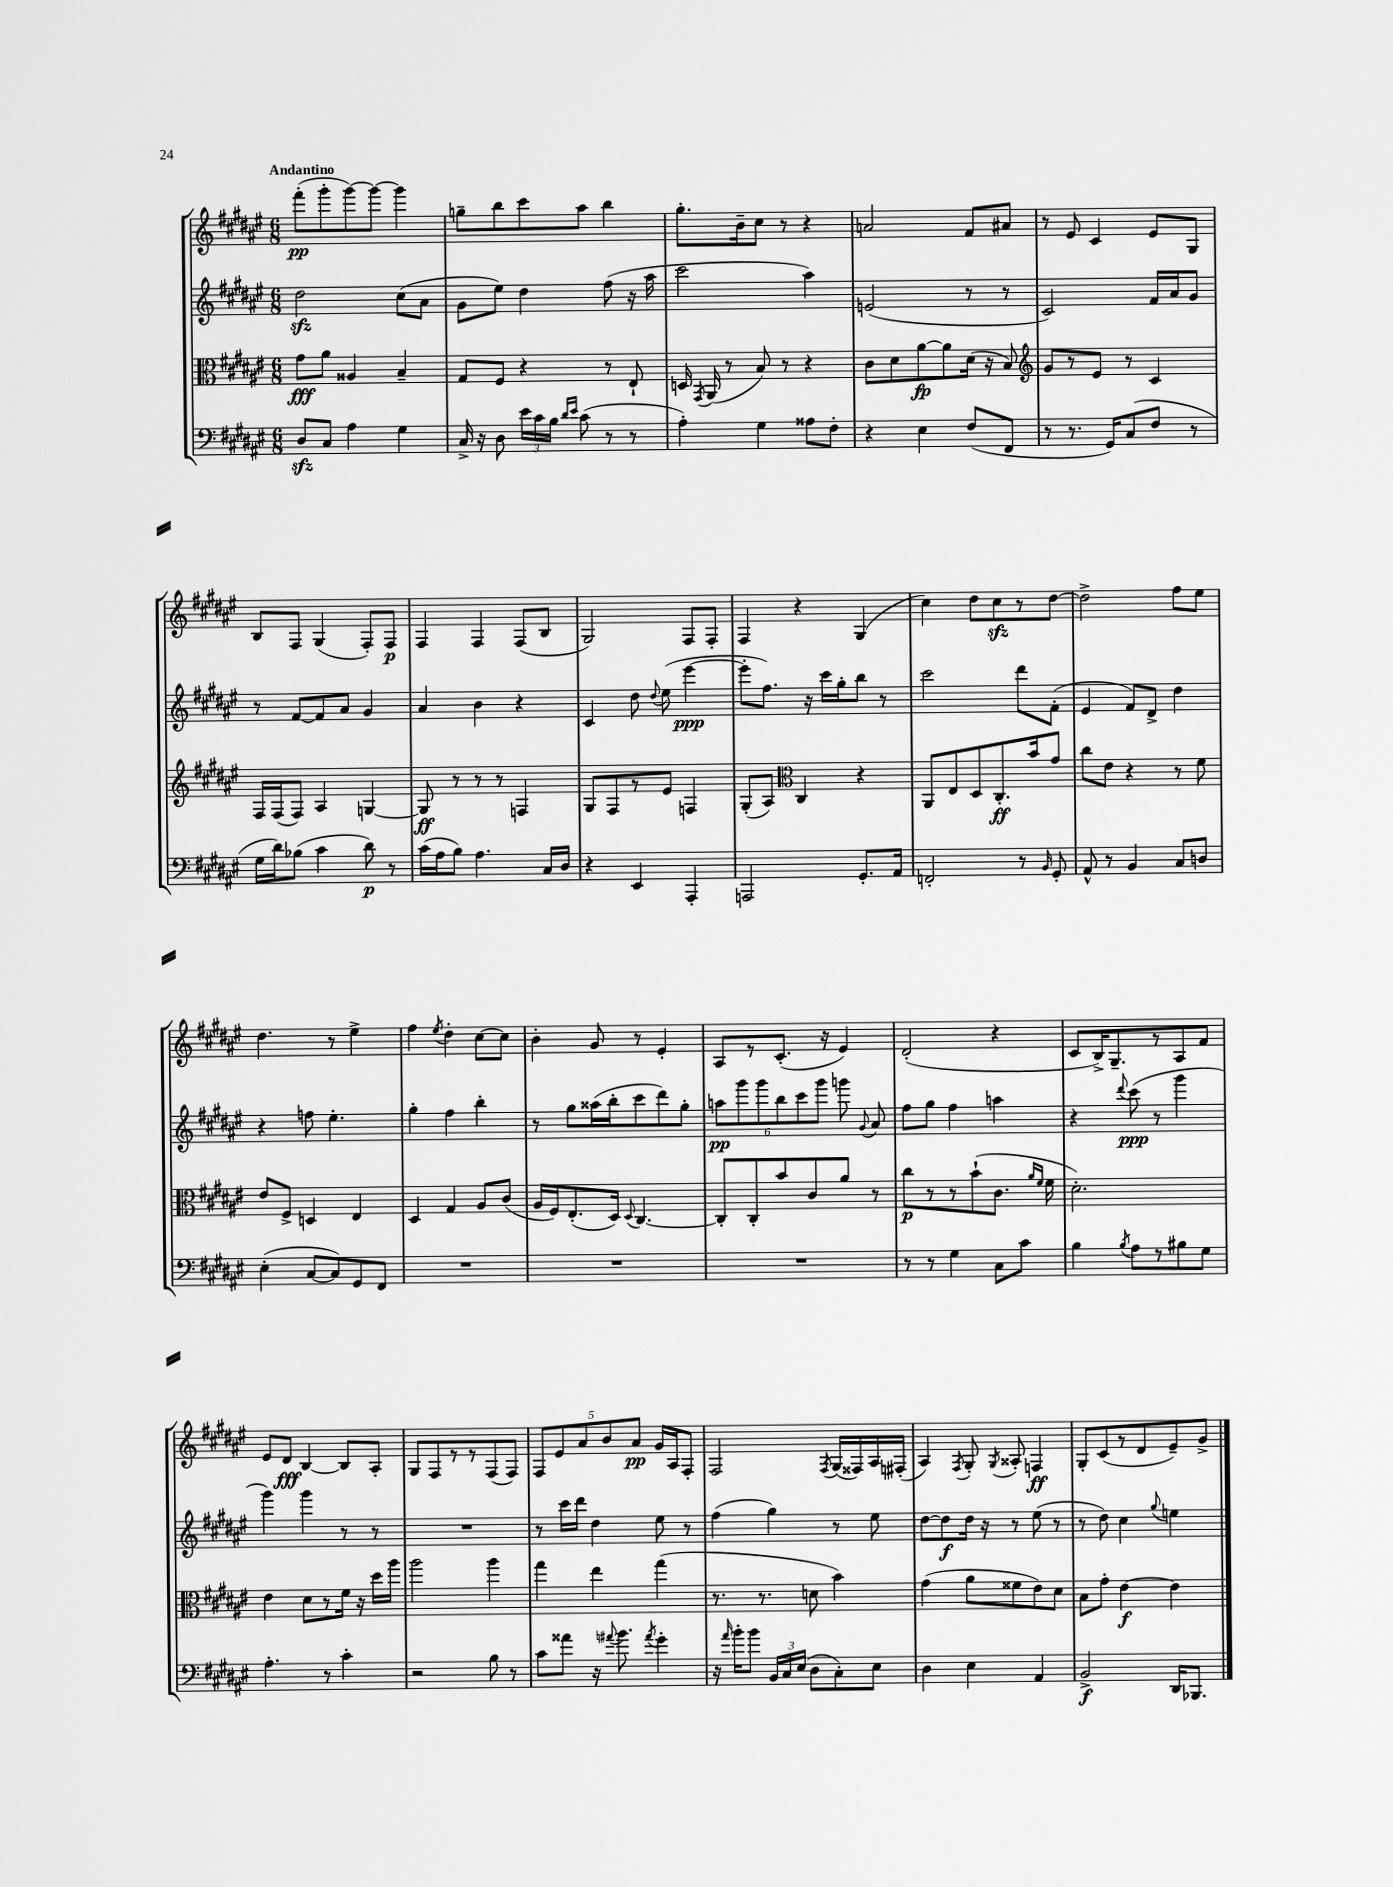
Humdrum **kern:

**kern	**kern	**kern	**kern
*staff4	*staff3	*staff2	*staff1
*clefF4	*clefC3	*clefG2	*clefG2
*k[f#c#g#d#a#e#]	*k[f#c#g#d#a#e#]	*k[f#c#g#d#a#e#]	*k[f#c#g#d#a#e#]
*M6/8	*M6/8	*M6/8	*M6/8
8D#	8g#	2dd#	(8fff#'
8C#	8a#	.	8ggg#'
4A#	4A##	.	[8ggg#)
.	.	.	8ggg#_
4G#	4B~	(8cc#	4ggg#]
.	.	8a#	.
=	=	=	=
16C#^	8G#	8g#	8gg~
16r	.	.	.
8D#	8F#	8ee#)	8bb
24e#	4r	4dd#	8ccc#
24c#	.	.	.
24B	.	.	.
16qqd#	.	.	.
16qqe#	.	.	.
(8c#	.	.	8aa#
8r	8r	(8ff#	4bb
8r	8E#`	16r	.
.	.	16aa#	.
=	=	=	=
4A#')	16D	2ccc#	8.gg#'
.	8qGG#	.	.
.	(16AA#	.	.
.	8r	.	.
.	.	.	16b~
4G#	8B)	.	8cc#
.	8r	.	8r
8A##	4r	4aa#)	4r
8F#'	.	.	.
=	=	=	=
4r	8c#	(2e	2a
.	8d#	.	.
4E#	[8a#	.	.
.	8a#]	.	.
(8F#	(16d#	8r	8f#
.	16r	.	.
8FF#	8B)	8r	8a#
=	=	=	=
*	*clefG2	*	*
8r	8g#	2c#)	8r
8.r	8r	.	8e#
.	8e#	.	4c#
16GG#)	.	.	.
(8C#	8r	.	.
8F#	4c#	16f#	8e#
.	.	16a#	.
8r	.	8g#	8G#
=	=	=	=
16G#	16F#	8r	8B
16d#)	(16F#	.	.
(8B-	8F#)	[8f#	8F#
4c#	4A#	8f#]	(4G#
.	.	8a#	.
8d#)	[4G	4g#	8F#')
8r	.	.	8F#
=	=	=	=
(16c#	8G]	4a#	4F#
16A#	.	.	.
8B)	8r	.	.
4.A#	8r	4b	4F#
.	8r	.	.
.	4F	4r	(8F#
16C#	.	.	8B
16D#	.	.	.
=	=	=	=
4r	8G#	4c#	2G#)
.	8F#	.	.
4EE#	8r	8dd#	.
.	.	8qqdd#	.
.	8e#	(8ee#	.
4AAA#'	4F	[4eee#	8F#
.	.	.	8F#'
=	=	=	=
2AAA	(8G#'	8eee#']	4F#
.	8A#)	8.ff#)	.
*	*clefC3	*	*
.	4C#	.	4r
.	.	16r	.
.	.	16ccc#	.
.	.	16gg#'	.
8.GG#'	4r	8bb	(4G#
.	.	8r	.
16AA#	.	.	.
=	=	=	=
2FF'	8AA#	2ccc#	4cc#)
.	8E#	.	.
.	8D#	.	8dd#
.	8.C#'	.	8cc#
8r	.	8ddd#	8r
.	16b	.	.
16qqBB	.	.	.
8GG#'	8g#	(8f#'	[8dd#
=	=	=	=
8AA#^^	8cc#	4e#	2dd#^]
8r	8e#	.	.
4BB	4r	8f#)	.
.	.	8d#^	.
8C#	8r	4dd#	8ff#
8D	8f#	.	8ee#
=	=	=	=
(4E#'	8e#	4r	4.dd#
.	8F#^	.	.
[8C#	4D	8ff	.
8C#])	.	4.ee#'	8r
8GG#	4E#	.	4ee#^
8FF#	.	.	.
=	=	=	=
2.r	4D#	4gg#'	4ff#
.	.	.	8qee#
.	4G#	4ff#	4dd#'
.	8A#	4bb'	[8cc#
.	(8c#	.	8cc#]
=	=	=	=
2.r	16A#	8r	4b'
.	16F#)	.	.
.	(8.E#'	8gg#	.
.	.	(16aa##	8g#
.	16D#)	16bb'	.
.	8qqD#	.	.
.	[4.C#	8ccc#	8r
.	.	8ddd#)	4e#'
.	.	8gg#'	.
=	=	=	=
2.r	8C#']	12aa	8A#
.	.	12ggg#	.
.	8C#'	.	8r
.	.	12ggg#	.
.	8b	12bb	(8.c#'
.	.	12ccc#	.
.	8c#	.	.
.	.	12ggg#	.
.	.	.	16r
.	8a#	8ggg	4e#)
.	.	8qqg#	.
.	8r	8a#	.
=	=	=	=
8r	8cc#	8ff#	(2d#'
8r	8r	8gg#	.
4G#	8r	4ff#	.
.	(8b`	.	.
8C#	8.c#	4aa	4r
8c#	.	.	.
.	16qqa#	.	.
.	16qqf#	.	.
.	16f#	.	.
=	=	=	=
4B	2.d#')	4r	8c#
.	.	.	16B^)
.	.	.	8.G#~
8qB	.	8qqddd#	.
8A#	.	(8ccc#	.
8r	.	8r	8r
8B#	.	4ggg#	8A#
8G#	.	.	8f#
=	=	=	=
4.A#'	4e#	4ggg#)	8e#
.	.	.	8d#
.	8d#	4ggg#	[4B
8r	8r	.	.
4c#'	16f#	8r	8B]
.	16r	.	.
.	16dd#	8r	8A#'
.	16aa#	.	.
=	=	=	=
2r	2aa#	2.r	8G#
.	.	.	8F#
.	.	.	8r
.	.	.	8r
8B	4aa#	.	(8F#
8r	.	.	8F#)
=	=	=	=
8c#	4gg#	8r	10F#
.	.	.	10e#
8a##	.	16ccc#	.
.	.	16ddd#	.
.	.	.	10a#
16r	4ee#	4dd#	.
.	.	.	10b
8qqa#	.	.	.
8.b	.	.	.
.	.	.	10a#
8qa#	.	.	.
4g#'	(4gg#	8ee#	16g#
.	.	.	16A#
.	.	8r	8F#'
=	=	=	=
16r	8.r	(4ff#	2F#
16qqa#	.	.	.
16b'	.	.	.
8b	.	.	.
.	8.r	.	.
24BB	.	4gg#)	.
24C#	.	.	.
(24E#	.	.	.
8D#	8d	.	.
.	.	.	8qF#
8C#')	4b)	8r	(16G#
.	.	.	16F##)
8E#	.	8ee#	16A#
.	.	.	(16F#'
=	=	=	=
4D#	(4g#	[8dd#	4A#)
.	.	8dd#]	.
.	.	.	8qF#
4E#	8a#	16dd#	8G#'
.	.	16r	.
.	.	.	8qG#
.	8f##	8r	8A##'
4AA#	8e#)	(8ee#	4F
.	8d#	8r	.
=	=	=	=
2BB^	8B	8r	8G#'
.	8g#'	8dd#)	(8c#
.	[4e#	4cc#	8r
.	.	.	8d#
.	.	8qqgg#	.
16DD#	4e#]	4ee	8e#~)
8.BBB-	.	.	.
.	.	.	8g#^
==	==	==	==
*-	*-	*-	*-
